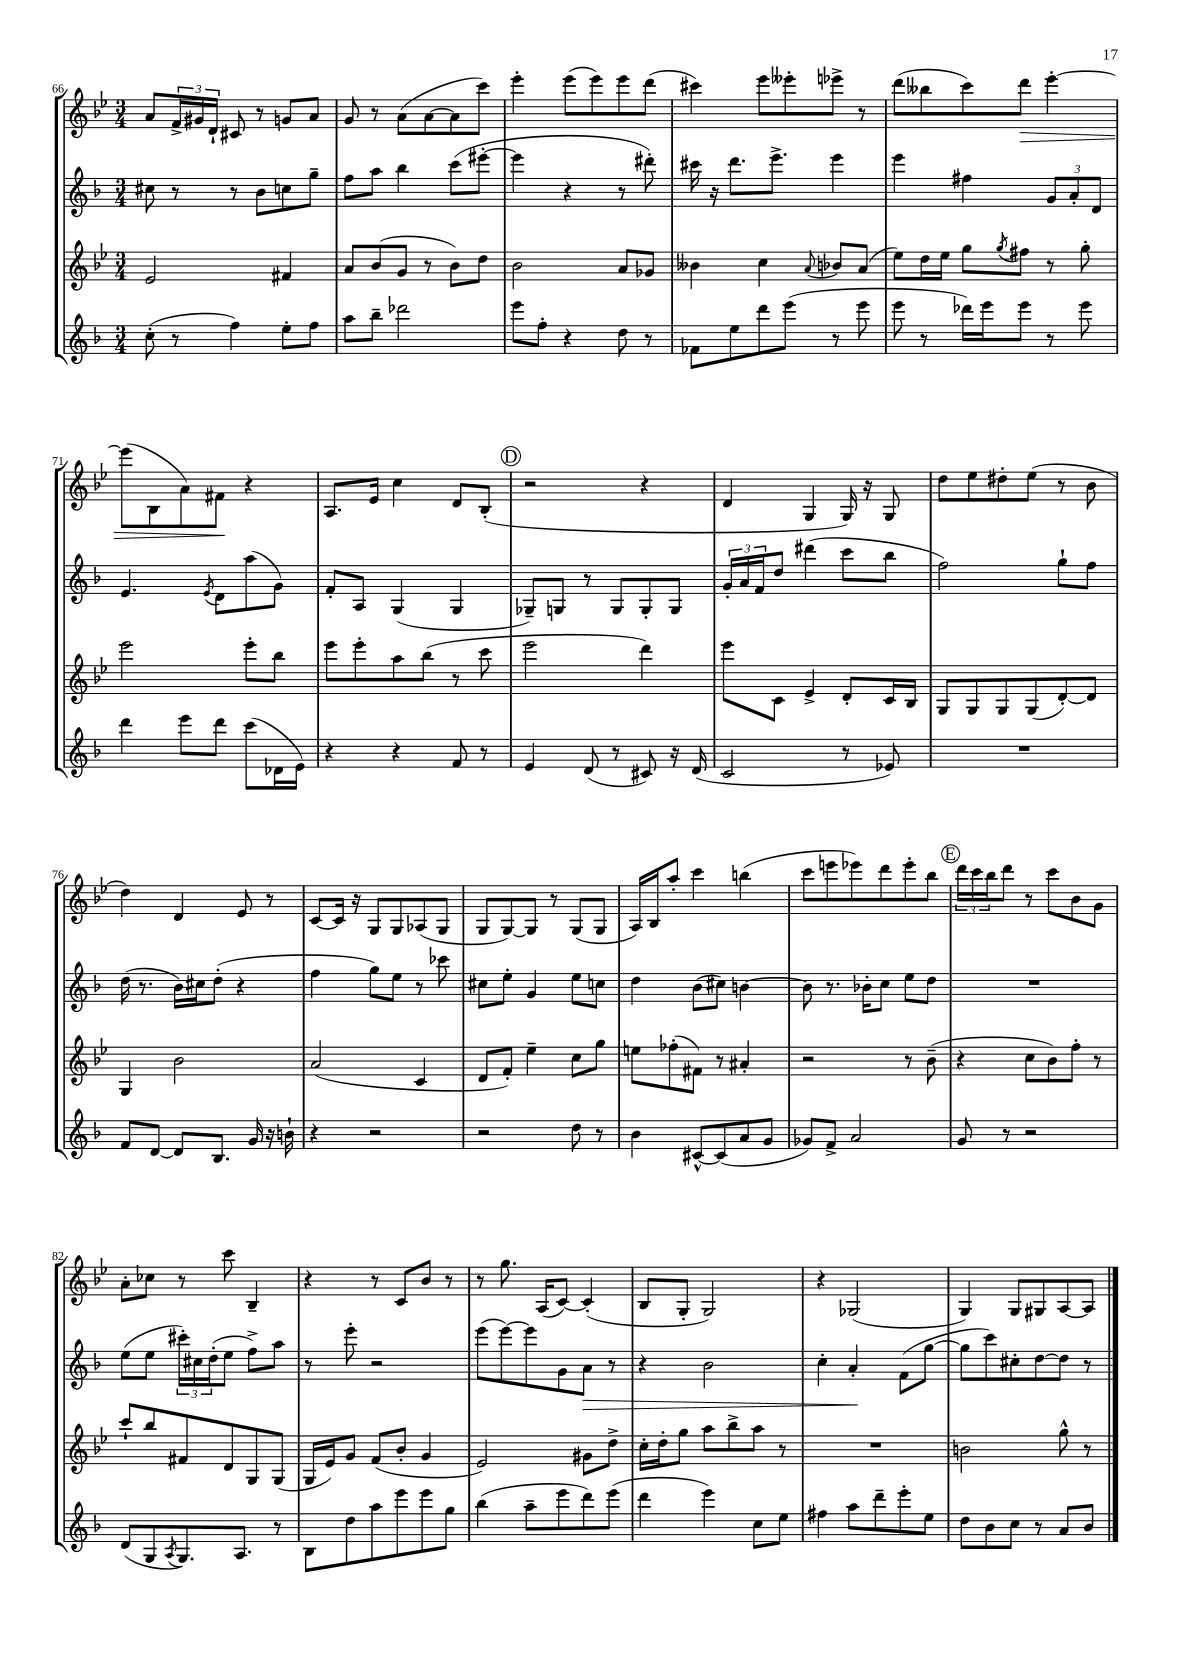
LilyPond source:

<<
\new StaffGroup <<
\new Staff = "s0" {
    \clef treble \key bes \major \numericTimeSignature \time 3/4
    a'8 \tuplet 3/2 { f'16-> gis'16 d'16-! } cis'8 r8 g'8 a'8 |
    g'8 r8 a'8( a'8~ a'8 c'''8) |
    ees'''4-. ees'''8( ees'''8) ees'''8 d'''8( |
    cis'''4) ees'''8 eeses'''8-. ees'''8-> r8 |
    d'''8( beses''8 c'''8) d'''8\> ees'''4~-. |
    ees'''8( bes8 a'8) fis'8\! r4 |
    a8. ees'16 c''4 d'8 bes8-.( |
    \mark \markup { \circle "D" } r2 r4 |
    d'4 g4 g16) r16 g8 |
    d''8 ees''8 dis''8-. ees''8( r8 bes'8 |
    d''4) d'4 ees'8 r8 |
    c'8~ c'16 r16 g8 g8 aes8( g8 |
    g8 g8~) g8 r8 g8( g8 |
    a16) bes16 a''8-. c'''4 b''4( |
    c'''8 e'''8 ees'''8) d'''8 ees'''8-. bes''8 |
    \mark \markup { \circle "E" } \tuplet 3/2 { d'''16 c'''16 bes''16 } d'''8 r8 c'''8 bes'8 g'8 |
    a'8-. ces''8 r8 c'''8 bes4-- |
    r4 r8 c'8 bes'8 r8 |
    r8 g''8. a16( c'8~) c'4-.( |
    bes8 g8-. g2) |
    r4 ges2( |
    g4) g8 gis8 a8~ a8 \bar "|." |
}
\new Staff = "s1" {
    \clef treble \key f \major \numericTimeSignature \time 3/4
    cis''8 r8 r8 bes'8 c''8 g''8-- |
    f''8 a''8 bes''4 c'''8( eis'''8~-. |
    eis'''4 r4 r8 dis'''8-.) |
    cis'''16 r16 d'''8. e'''8.-> e'''4 |
    e'''4 fis''4 \tuplet 3/2 { g'8 a'8-. d'8 } |
    e'4. \acciaccatura { e'8 } d'8 a''8( g'8) |
    f'8-. a8 g4( g4 |
    \mark \markup { \circle "D" } ges8--) g8 r8 g8 g8-. g8 |
    \tuplet 3/2 { g'16-. a'16 f'16 } d''8 dis'''4( c'''8 bes''8 |
    f''2) g''8-! f''8 |
    d''16( r8. bes'16) cis''16 d''8-.( r4 |
    f''4 g''8) e''8 r8 ces'''8 |
    cis''8 e''8-. g'4 e''8 c''8 |
    d''4 bes'8( cis''8) b'4~ |
    b'8 r8. bes'16-. c''8 e''8 d''8 |
    \mark \markup { \circle "E" } R2. |
    e''8( e''8 \tuplet 3/2 { cis'''16-.) cis''16 d''16-.( } e''8 f''8->) a''8 |
    r8 e'''8-. r2 |
    e'''8( e'''8~) e'''8 g'8 a'8\> r8 |
    r4 bes'2 |
    c''4-. a'4-.\! f'8( g''8~ |
    g''8 c'''8) cis''8-. d''8~ d''8 r8 \bar "|." |
}
\new Staff = "s2" {
    \clef treble \key bes \major \numericTimeSignature \time 3/4
    ees'2 fis'4 |
    a'8 bes'8( g'8 r8 bes'8) d''8 |
    bes'2 a'8 ges'8 |
    beses'4 c''4 \appoggiatura { a'8 } bes'8 a'8( |
    ees''8) d''16 ees''16 g''8 \acciaccatura { g''8 } fis''8 r8 g''8-. |
    ees'''2 ees'''8-. bes''8 |
    ees'''8 ees'''8-. a''8 bes''8( r8 c'''8 |
    \mark \markup { \circle "D" } ees'''2 d'''4) |
    ees'''8 c'8 ees'4-> d'8-. c'16 bes16 |
    g8 g8 g8 g8( d'8~-.) d'8 |
    g4 bes'2 |
    a'2( c'4 |
    d'8 f'8-.) ees''4-- c''8 g''8 |
    e''8 fes''8-.( fis'8) r8 ais'4-. |
    r2 r8 bes'8--( |
    \mark \markup { \circle "E" } r4 c''8 bes'8) f''8-. r8 |
    c'''8-! bes''8 fis'8 d'8 g8 g8( |
    g16 ees'16) g'8 f'8( bes'8-. g'4 |
    ees'2) gis'8 d''8-> |
    c''16-. d''16-. g''8 a''8 bes''8-> a''8 r8 |
    R2. |
    b'2 g''8-^ r8 \bar "|." |
}
\new Staff = "s3" {
    \clef treble \key f \major \numericTimeSignature \time 3/4
    c''8-.( r8 f''4) e''8-. f''8 |
    a''8 bes''8-- des'''2 |
    e'''8 f''8-. r4 d''8 r8 |
    fes'8 e''8 d'''8 e'''8( r8 e'''8 |
    e'''8 r8 des'''16) e'''16 e'''8 r8 e'''8 |
    d'''4 e'''8 d'''8 c'''8( des'16 e'16) |
    r4 r4 f'8 r8 |
    \mark \markup { \circle "D" } e'4 d'8( r8 cis'8) r16 d'16( |
    c'2 r8 ees'8) |
    R2. |
    f'8 d'8~ d'8 bes8. g'16 r16 b'16-! |
    r4 r2 |
    r2 d''8 r8 |
    bes'4 cis'8~-^ cis'8( a'8 g'8 |
    ges'8) f'8-> a'2 |
    \mark \markup { \circle "E" } g'8 r8 r2 |
    d'8( g8 \acciaccatura { a8 } g8.) a8. r8 |
    bes8 d''8 a''8 e'''8 e'''8 g''8 |
    bes''4( a''8-- e'''8 d'''8) e'''8( |
    d'''4 e'''4) c''8 e''8 |
    fis''4 a''8 d'''8-- e'''8-. e''8 |
    d''8 bes'8 c''8 r8 a'8 bes'8 \bar "|." |
}
>>
>>
\layout { \context { \Score currentBarNumber = #66 } }
